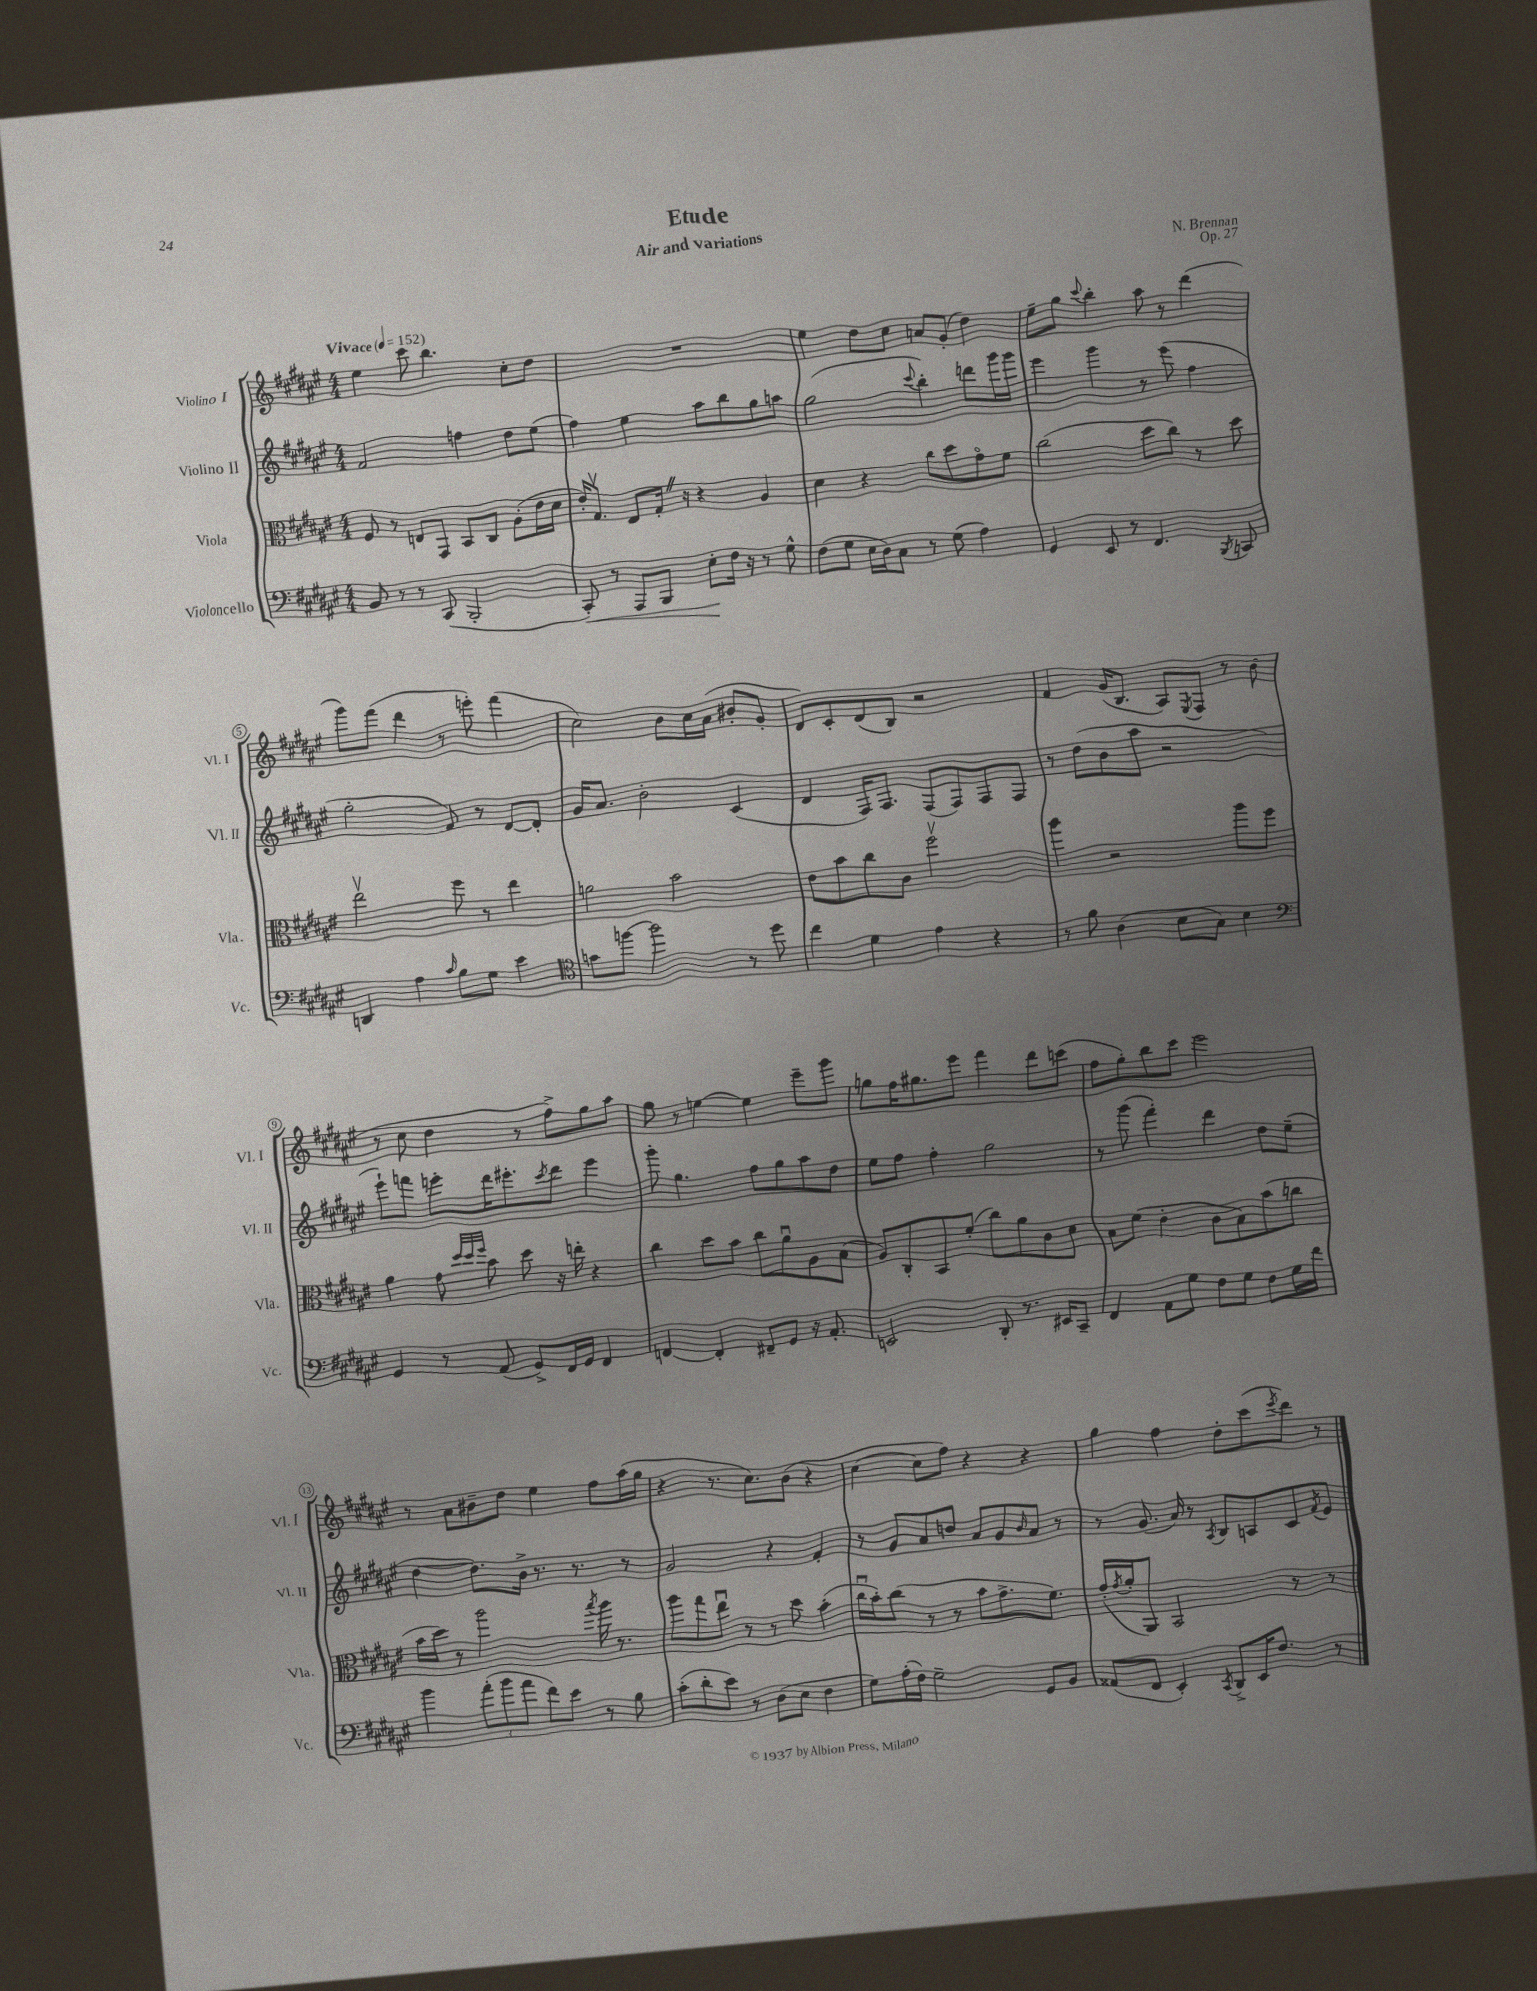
\header { title = "Etude" composer = "N. Brennan" subtitle = "Air and variations" opus = "Op. 27" }
<<
\new StaffGroup <<
\new Staff = "s0" \with { instrumentName = "Violino I" shortInstrumentName = "Vl. I" } {
    \clef treble \key fis \major \numericTimeSignature \time 4/4 \tempo "Vivace" 4 = 152
    eis''4 cis'''8 b''4. cis''8-. dis''8 |
    R1 |
    eis''4 dis''8 cis''8 a'8 gis'8-.( dis''4) |
    eis''8-- gis''8 \appoggiatura { cis'''8 } b''4-. ais''8 r8 dis'''4( |
    gis'''8) fis'''8( dis'''4 r8 e'''8-.) fis'''4( |
    cis''2) b'8 cis''16 ais'16( bis'8-. gis'8-. |
    dis'8) cis'8-. dis'8( b8) r2 |
    fis'4 gis'16( b8. ais8) \acciaccatura { eis8 } fis8 r8 b'8( |
    r8 cis''8 dis''4 r8 fis''8->) gis''8 ais''8 |
    gis''8 r8 e''4~ e''4 eis'''8-- gis'''8 |
    g''8 fis''16 gis''8. eis'''8 fis'''4 dis'''8 c'''8( |
    fis''8 gis''8-.) b''8 cis'''8 eis'''2 |
    r8 ais'8 bis'8-- dis''8 eis''4 fis''8 ais''16( gis''16 |
    r4 r8. cis''8.) b'8( r4 |
    cis''4~ cis''8 fis''8) r4 r4 |
    gis''4 fis''4 dis''8-. cis'''8( \acciaccatura { eis'''8 } dis'''8) r8 \bar "|." |
}
\new Staff = "s1" \with { instrumentName = "Violino II" shortInstrumentName = "Vl. II" } {
    \clef treble \key fis \major \numericTimeSignature \time 4/4
    fis'2 f''4 dis''8 eis''8( |
    fis''4) eis''4 ais''8 b''8 gis''8 a''8 |
    gis''2( \appoggiatura { cis'''8 } b''4-.) d'''8 gis'''16 gis'''16 |
    eis'''4 gis'''4 r8 eis'''8( fis''4 |
    gis''2-. fis'8) r8 dis'8~ dis'8-. |
    gis'16 ais'8. b'2-. cis'4( |
    dis'4 fis16) fis8. fis8( fis8) fis8 fis8 |
    r8 dis''8( b'8 ais''8 r2 |
    eis'''8-!) f'''8 e'''8-. dis'''16 eis'''8.-. \acciaccatura { cis'''8 } dis'''8 eis'''4 |
    gis'''8-. gis''4. fis''8 gis''8 ais''8 dis''8 |
    eis''8 fis''8 fis''4-. gis''2 |
    r8 gis'''8( fis'''4-.) dis'''4 dis''8 eis''8--( |
    dis''4~ dis''8.) b'16-> r8. r8. r8 |
    gis'2 r4 fis'4-. |
    r8 gis'8 ais'8 d''8 ais'8 gis'8 \grace { b'16 } ais'8 r8 |
    r8 gis'8.( ais'16) r8 \acciaccatura { ais8 } b8 a8 cis'8 \acciaccatura { fis'8 } eis'8 \bar "|." |
}
\new Staff = "s2" \with { instrumentName = "Viola" shortInstrumentName = "Vla." } {
    \clef alto \key fis \major \numericTimeSignature \time 4/4
    fis8 r8 e8 gis,8 b,8 cis8 ais8-.( eis'16 dis'16 |
    eis'16-.) gis8.\upbow eis8 gis16-. \once \override BreathingSign.text = \markup { \musicglyph "scripts.caesura.straight" } \breathe r16 r4 ais4 |
    dis'4 r4 cis''8 dis''8 gis'8\flageolet fis'8 |
    cis''2( dis''8 cis''8) r8 dis''8 |
    eis''2\upbow fis''8 r8 eis''4 |
    a'2 b'2 |
    eis'8 b'8 cis''8 cis'8 fis''2\upbow |
    ais''4 r2 ais''8 fis''8 |
    ais'4 gis'8 \grace { dis''32 dis''32 fis''32 } b'8 dis''8 r16 e''16-. r4 |
    cis''4 dis''8 b'8 cis''8 ais'8\downbow ais8 b8( |
    ais8) cis8-. b,8 fis'8-.( cis''8) ais'8 cis'8 dis'8 |
    b8 fis'8( eis'4-. cis'8 b8) b'8( c''8 |
    b'16 dis''16) r8 ais''2 \acciaccatura { b''8 } ais''16 r8. |
    ais''8 gis''8 eis''8\downbow r8 r8 dis''8 b'4-.( |
    cis''16\downbow b'16-.) cis''8( r8 r8 b'8 gis'8.-> fis'8.) |
    gis'16-.( \acciaccatura { gis'8 } ais'16-. ais,8) b,2 r8 r8 \bar "|." |
}
\new Staff = "s3" \with { instrumentName = "Violoncello" shortInstrumentName = "Vc." } {
    \clef bass \key fis \major \numericTimeSignature \time 4/4
    b,8 r8 r8 cis,8( b,,2-. |
    cis,8-.\<) r8 ais,,8 b,,8 eis8-.\! fis16 r16 r8 gis8-^ |
    fis8( gis8 eis16 dis16) cis8 r8 gis8( ais4) |
    gis,4 eis,8 r8 fis,4. \acciaccatura { b,,8 } c,8 |
    d,4 ais4 \grace { cis'16 } b8 gis8 eis'4 |
    \clef tenor g'8 f''8~ f''2 r8 dis''8 |
    cis''4 dis'4 eis'4 r4 |
    r8 fis'8 ais4( b8 gis8) b4 |
    \clef bass gis,4 r8 ais,8( gis,8->) fis,16 gis,16 fis,4 |
    f,4~ f,4-. fis,8-- gis,8 r16 ais,8.-. |
    e,2 dis,8-. r8. eis,16 cis,8-- |
    fis,4 ais,8 gis8 fis8 gis8 fis8 gis16 fis'16 |
    b'4 \tuplet 3/2 { ais'8-.( b'8 ais'8 } fis'8) eis'8 r8 b8 |
    cis'8-.( dis'8-. eis'8) r8 dis8( eis8 fis4 |
    gis8) ais16-.( fis16) gis2-- gis,8 b,8 |
    aisis,8( fis,8 eis,4-.) \acciaccatura { cis,8 } dis,8-> eis,16 fis8. r8 \bar "|." |
}
>>
>>
\layout { \context { \Score \override BarNumber.stencil = #(make-stencil-circler 0.1 0.3 ly:text-interface::print) } }
